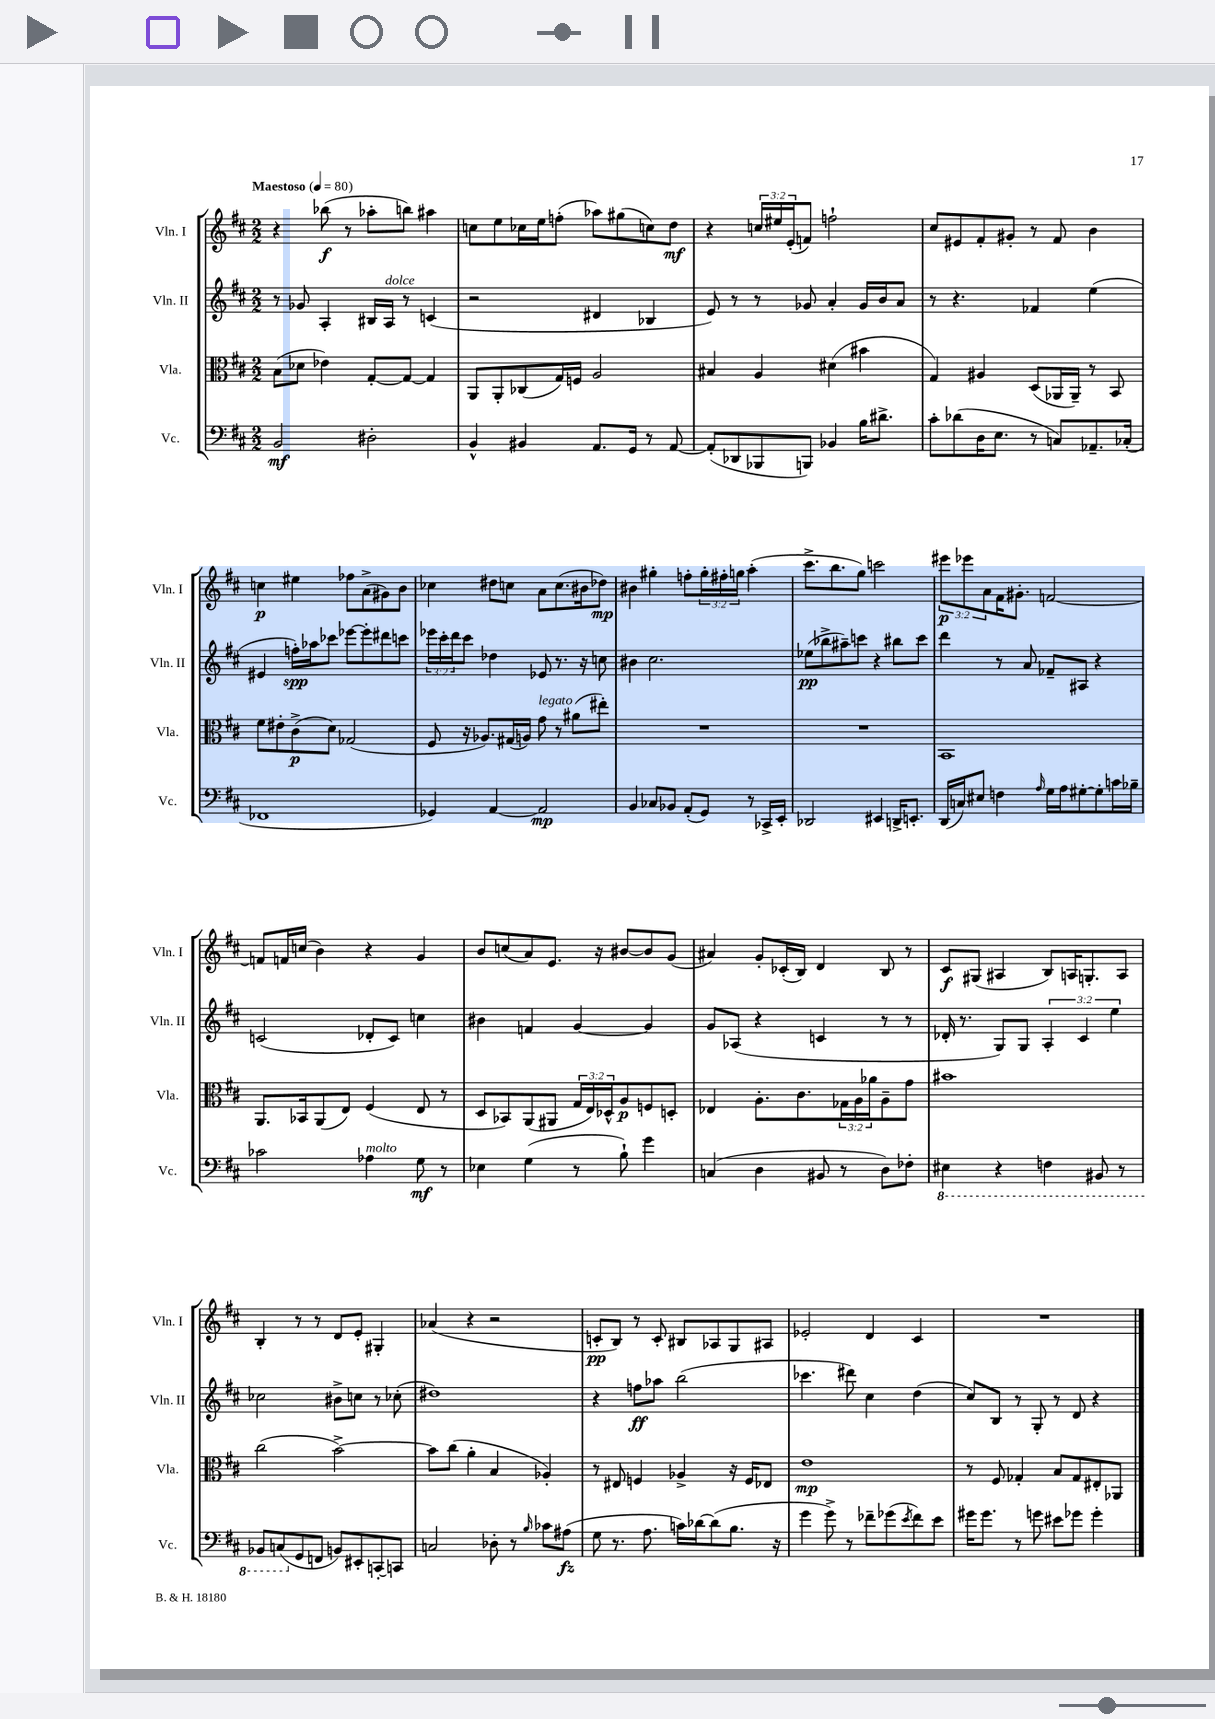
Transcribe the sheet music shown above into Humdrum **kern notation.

**kern	**dynam	**kern	**dynam	**kern	**dynam	**kern	**dynam
*part4	*part4	*part3	*part3	*part2	*part2	*part1	*part1
*staff4	*staff4	*staff3	*staff3	*staff2	*staff2	*staff1	*staff1
*I"Vc.	*	*I"Vla.	*	*I"Vln. II	*	*I"Vln. I	*
*I'Vc.	*	*I'Vla.	*	*I'Vln. II	*	*I'Vln. I	*
*clefF4	*	*clefC3	*	*clefG2	*	*clefG2	*
*k[f#c#]	*	*k[f#c#]	*	*k[f#c#]	*	*k[f#c#]	*
*M2/2	*	*M2/2	*	*M2/2	*	*M2/2	*
*MM80	*	*MM80	*	*MM80	*	*MM80	*
=1	=1	=1	=1	=1	=1	=1	=1
!	!	!	!	!	!	!LO:TX:a:B:t=Maestoso	!
2BB/	mf	(8B\L	.	8r	.	4r	.
.	.	8d-X\J	.	8g-X/	.	.	.
.	.	4e-X\)	.	4A'/	.	(8bb-X\	f
.	.	.	.	.	.	8r	.
2D#X'\	.	[8G'/L	.	16B#X/LL	.	8aa-X'\L	.
!	!	!	!	!LO:TX:a:i:t=dolce	!	!	!
.	.	.	.	16A/JJ	.	.	.
.	.	8G/J_	.	8r	.	8bbn\J)	.
.	.	4G/]	.	(4cn/	.	4aa#X\	.
=2	=2	=2	=2	=2	=2	=2	=2
4BB^^/	.	8AA/L	.	2r	.	8ccn\L	.
.	.	8AA'/	.	.	.	8ee\	.
4BB#X/	.	(8C-X/	.	.	.	16cc-X\L	.
.	.	.	.	.	.	16ee\J	.
.	.	16G/L)	.	.	.	(8ffn'\J	.
.	.	16Fn/JJ	.	.	.	.	.
8.AA/L	.	2A/	.	4d#X/	.	8aa-X\L)	.
.	.	.	.	.	.	(8gg#X\	.
16GG/Jk	.	.	.	.	.	.	.
8r	.	.	.	4B-X/	.	8ccn\)	.
[8AA/	.	.	.	.	.	8dd\J	mf
=3	=3	=3	=3	=3	=3	=3	=3
(8AA'/L]	.	4B#X/	.	8e/)	.	4r	.
8DD-X/	.	.	.	8r	.	.	.
8BBB-X/	.	4A/	.	8r	.	24ccn/LL	.
.	.	.	.	.	.	24ee#X/	.
.	.	.	.	.	.	(24e'/J	.
8BBBn/J)	.	.	.	8g-X/	.	8fn/J)	.
4BB-X/	.	(4d#X\	.	4a'/	.	2ffn`\	.
16B\KL	.	4b#X\	.	16g-/LL	.	.	.
8.d#X^\J	.	.	.	16b/J	.	.	.
.	.	.	.	8a/J	.	.	.
=4	=4	=4	=4	=4	=4	=4	=4
8c#'\L	.	4G/)	.	8r	.	8cc#/L	.
(8d-X\	.	.	.	4.r	.	8e#X/	.
16D\K	.	4A#X/	.	.	.	8f#'/	.
8.E\J	.	.	.	.	.	.	.
.	.	.	.	.	.	8g#X'/J	.
8r	.	(8D/L	.	4f-X/	.	8r	.
8Cn/L)	.	16AA-X/L	.	.	.	8f#/	.
.	.	16AA-~/JJ)	.	.	.	.	.
8.AA-X~/	.	8r	.	(4ee\	.	4b\	.
.	.	8BB/	.	.	.	.	.
(16C-X'/Jk	.	.	.	.	.	.	.
!!LO:LB:g=z
=5	=5	=5	=5	=5	=5	=5	=5
1FF-X	.	8f#\L	.	4e#X/	.	4ccn\	p
.	.	8e#X'\	.	.	.	.	.
.	.	(8c#^\	p	16ffn'\LL)	spp	4ee#X\	.
.	.	.	.	16aa-X\J	.	.	.
.	.	8d\J)	.	8ccc-X\J	.	.	.
.	.	(2G-X/	.	[8eee-X\L	.	8ff-X\L	.
.	.	.	.	8eee-'\]	.	(8a^\	.
.	.	.	.	8ddd#X\	.	8g#X\)	.
.	.	.	.	8cccn\J	.	8b\J	.
=6	=6	=6	=6	=6	=6	=6	=6
4GG-X/)	.	8F#/	.	24eee-X\LL	.	4cc-X\	.
.	.	.	.	24ccc#'\	.	.	.
.	.	.	.	24ddd\J	.	.	.
.	.	16r	.	8ccc#\J	.	.	.
.	.	8.A-X/L)	.	.	.	.	.
[4AA/	.	.	.	4dd-X\	.	8dd#X\L	.
.	.	(16G#X/L	.	.	.	8ccn\J	.
.	.	16An/JJ)	.	.	.	.	.
!	!	!LO:TX:a:i:t=legato	!	!	!	!	!
2AA/]	mp	8g\	.	8e-X/	.	8a\L	.
.	.	8r	.	8.r	.	(8.cc\	.
.	.	(8a#X\L	.	.	.	.	.
.	.	.	.	16r	.	16b#X\k	.
.	.	8ee#X'\J)	.	8ccn\	.	8dd-X\J)	mp
=7	=7	=7	=7	=7	=7	=7	=7
4BB/	.	1r	.	4b#X\	.	4b#X\	.
8C-X/L	.	.	.	2.cc#\	.	4gg#X'\	.
8BB-X/J	.	.	.	.	.	.	.
(8AA'/L	.	.	.	.	.	8ffn'\L	.
8GG/J)	.	.	.	.	.	24gg#'\L	.
.	.	.	.	.	.	24ff#X'\	.
.	.	.	.	.	.	24ggn\JJ	.
8r	.	.	.	.	.	(4aa'\	.
16CC-X^/LL	.	.	.	.	.	.	.
16EE'/JJ	.	.	.	.	.	.	.
=8	=8	=8	=8	=8	=8	=8	=8
2DD-X/	.	1r	.	(8ee-X\L	pp	8.ccc#^\L	.
.	.	.	.	8bb-X^\	.	.	.
.	.	.	.	.	.	8.bb\	.
.	.	.	.	8aa#X~\)	.	.	.
.	.	.	.	8cccn\J	.	8gg\J)	.
4EE#X/	.	.	.	4r	.	2cccn\	.
16DDn^/KL	.	.	.	8bb#X\L	.	.	.
8.EEn'/J	.	.	.	.	.	.	.
.	.	.	.	8ccc\J	.	.	.
=9	=9	=9	=9	=9	=9	=9	=9
(16DD/LL	.	1BB	.	4ddd\	.	12eee#X\L	p
16Cn/J)	.	.	.	.	.	.	.
.	.	.	.	.	.	12eee-X\	.
8E#X/J	.	.	.	.	.	.	.
.	.	.	.	.	.	12a\	.
4Fn\	.	.	.	8r	.	16f#\K	.
.	.	.	.	.	.	8.g#X'\J	.
.	.	.	.	8a/	.	.	.
16qqA/	.	.	.	.	.	.	.
16G\LL	.	.	.	8f-X~/L	.	[2fn/	.
16A\J	.	.	.	.	.	.	.
[8G#X'\	.	.	.	8A#X/J	.	.	.
8G#'\]	.	.	.	4r	.	.	.
16cn\L	.	.	.	.	.	.	.
16B-X~\JJ	.	.	.	.	.	.	.
!!LO:LB:g=z
=10	=10	=10	=10	=10	=10	=10	=10
2c-X\	.	8.AA/L	.	(2cn/	.	8fn/L]	.
.	.	.	.	.	.	16fn/L	.
.	.	16BB-X/k	.	.	.	(16ccn/JJ	.
.	.	(8AA/	.	.	.	4b\)	.
.	.	8E/J)	.	.	.	.	.
!LO:TX:a:i:t=molto	!	!	!	!	!	!	!
4A-X\	.	(4F#/	.	8d-X'/L	.	4r	.
.	.	.	.	8c/J)	.	.	.
8G\	mf	8E/	.	4ccn\	.	4g/	.
8r	.	8r	.	.	.	.	.
=11	=11	=11	=11	=11	=11	=11	=11
4E-X\	.	8D/L	.	4b#X\	.	8b/L	.
.	.	8BB-X/)	.	.	.	(8ccn/	.
(4G\	.	(8AA/	.	4fn/	.	8a/)	.
.	.	8AA#X/J	.	.	.	8.e/J	.
8r	.	24G/LL	.	[4g/	.	.	.
.	.	24E/)	.	.	.	.	.
.	.	.	.	.	.	16r	.
.	.	24D-X^^/J	.	.	.	.	.
8B`\)	.	8A/	p	.	.	[8b#X/L	.
4g\	.	8Fn/	.	4g/]	.	8b#/]	.
.	.	8Dn'/J	.	.	.	(8g/J	.
=12	=12	=12	=12	=12	=12	=12	=12
(4Cn/	.	4E-X/	.	8g/L	.	4a#X/)	.
.	.	.	.	(8A-X/J	.	.	.
4D\	.	8.A'\L	.	4r	.	8g'/L	.
.	.	.	.	.	.	(16c-X'/L	.
.	.	8.c#\	.	.	.	16B/JJ)	.
8BB#X/	.	.	.	4cn/	.	4d/	.
8r	.	24G-X\L	.	.	.	.	.
.	.	24A\	.	.	.	.	.
.	.	24a-X\J	.	.	.	.	.
8D\L)	.	8A~\	.	8r	.	8B/	.
8F-X'\J	.	8g\J	.	8r	.	8r	.
=13	=13	=13	=13	=13	=13	=13	=13
*8ba	*	*	*	*	*	*	*
4EE#X\	.	1b#X	.	16d-X'/	.	8c#/L	f
.	.	.	.	8.r	.	.	.
.	.	.	.	.	.	(8G#X/J	.
4r	.	.	.	8G/L)	.	4A#X/	.
.	.	.	.	8G/J	.	.	.
4FFn\	.	.	.	6A'/	.	8B/L)	.
.	.	.	.	.	.	16An/K	.
.	.	.	.	6c#/	.	.	.
.	.	.	.	.	.	8.Gn'/	.
8BBB#X/	.	.	.	.	.	.	.
.	.	.	.	6ee\	.	.	.
8r	.	.	.	.	.	8A/J	.
!!LO:LB:g=z
=14	=14	=14	=14	=14	=14	=14	=14
8BBB-X/L	.	(2cc#\	.	2cc-X\	.	4B'/	.
(8CCn/	.	.	.	.	.	.	.
*X8ba	*	*	*	*	*	*	*
8GG/	.	.	.	.	.	8r	.
8FFn/J	.	.	.	.	.	8r	.
8BBn/L)	.	[2b^\)	.	8b#X^\L	.	8d/L	.
8EE#X'/	.	.	.	8ccn\J	.	8e'/J	.
[8CCn'/	.	.	.	8r	.	4G#X'/	.
8CCn/J]	.	.	.	(8cc-X'\	.	.	.
=15	=15	=15	=15	=15	=15	=15	=15
2Cn/	.	8b\L]	.	1dd#X)	.	(4a-X/	.
.	.	(8cc#\J	.	.	.	.	.
.	.	4a'\	.	.	.	4r	.
8D-X'\	.	4B/	.	.	.	2r	.
8r	.	.	.	.	.	.	.
16qqB/	.	.	.	.	.	.	.
8c-X\L	.	4A-X'/)	.	.	.	.	.
(8A#X\J	fz	.	.	.	.	.	.
=16	=16	=16	=16	=16	=16	=16	=16
8G\	.	8r	.	4r	.	8cn'/L	pp
8.r	.	8E#X/	.	.	.	8B/J)	.
.	.	4Fn/	.	8ffn\L	ff	8r	.
8.A\	.	.	.	.	.	.	.
.	.	.	.	8aa-X\J	.	8c'/	.
16cn\LL)	.	4A-X^/	.	(2bb\	.	8B#X/L	.
[16d-X\J	.	.	.	.	.	.	.
(8d-\]	.	.	.	.	.	8A-X/	.
8.B\J	.	16r	.	.	.	8G/	.
.	.	16F/KL	.	.	.	.	.
.	.	8E-X/J	.	.	.	8A#X/J	.
16r	.	.	.	.	.	.	.
=17	=17	=17	=17	=17	=17	=17	=17
4g\	.	1e	mp	4.ccc-X\	.	2e-X'/	.
8g^\)	.	.	.	.	.	.	.
8r	.	.	.	8ddd#X\)	.	.	.
8f-X~\L	.	.	.	4cc#\	.	4d/	.
(8g-X\	.	.	.	.	.	.	.
8qe/	.	.	.	.	.	.	.
8f-\)	.	.	.	(4dd\	.	4c#/	.
8e\J	.	.	.	.	.	.	.
=18	=18	=18	=18	=18	=18	=18	=18
16g#X\KL	.	8r	.	8cc#/L)	.	1r	.
8.g#\J	.	.	.	.	.	.	.
.	.	8F#/	.	8B/J	.	.	.
8r	.	4G-X'/	.	8r	.	.	.
8gn\	.	.	.	8G'/	.	.	.
8e#X\L	.	8B/L	.	8r	.	.	.
8g-X\J	.	8G-/	.	8d/	.	.	.
4g-'\	.	8E#X'/	.	4r	.	.	.
.	.	8AA-X/J	.	.	.	.	.
==	==	==	==	==	==	==	==
*-	*-	*-	*-	*-	*-	*-	*-
